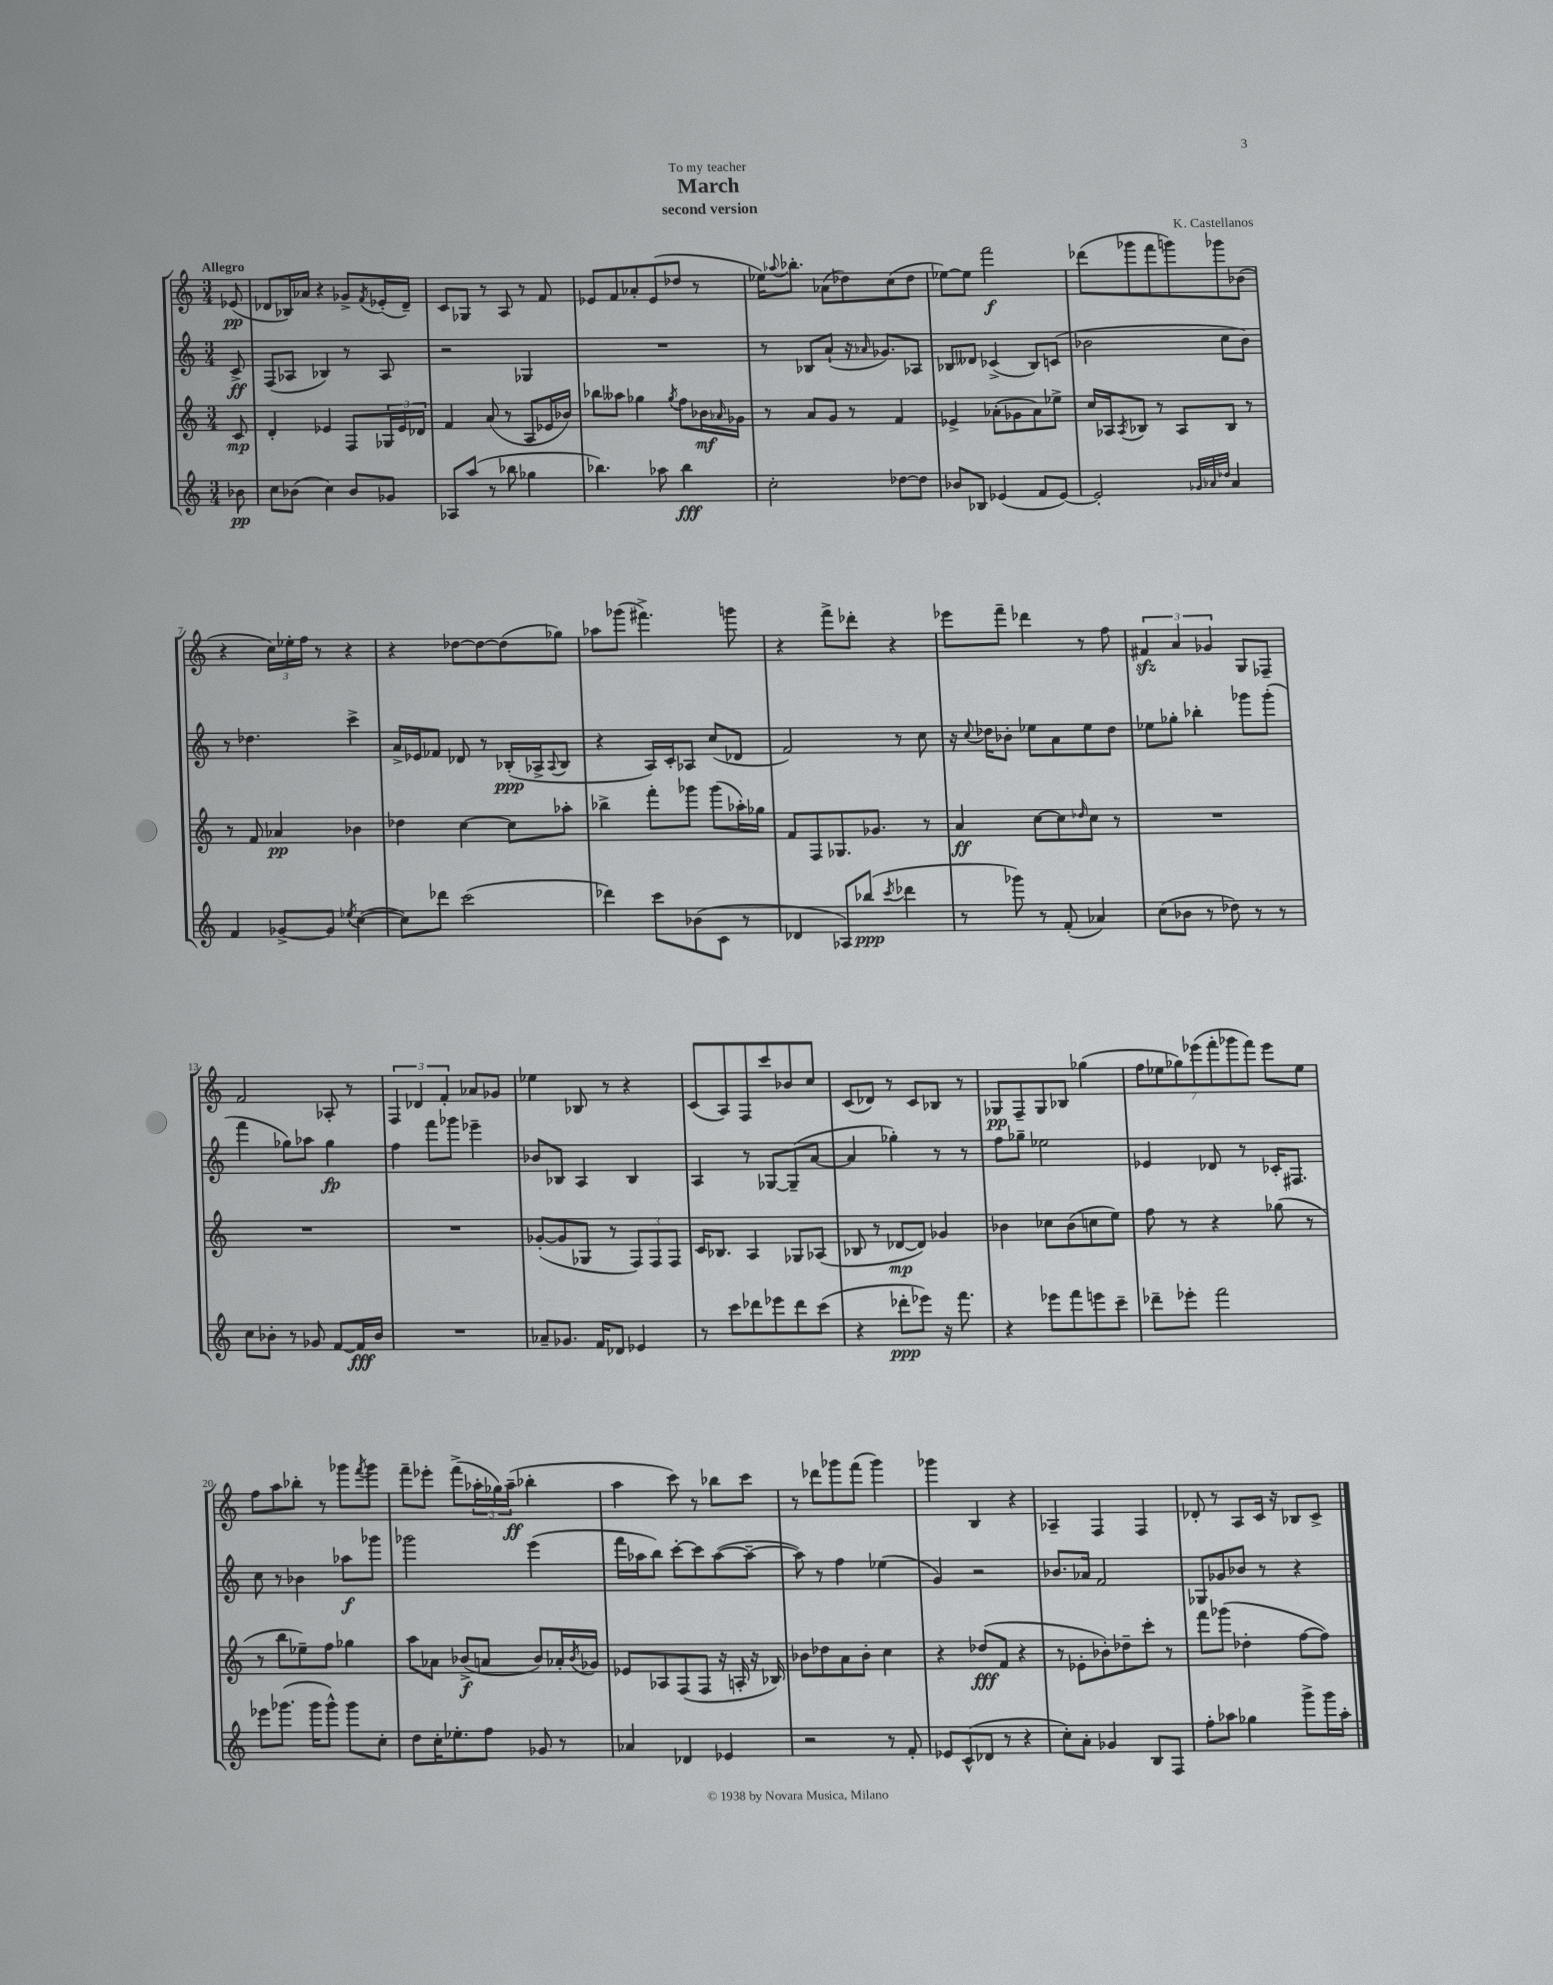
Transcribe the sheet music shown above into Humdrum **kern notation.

**kern	**kern	**kern	**kern
*staff4	*staff3	*staff2	*staff1
*clefG2	*clefG2	*clefG2	*clefG2
*k[]	*k[]	*k[]	*k[]
*M3/4	*M3/4	*M3/4	*M3/4
8b-\	8c/	8c^/	(8e-/
=	=	=	=
8cc\L	4d'/	(8F/L	8d-/L
(8b-\J	.	8A-/J	16B-/L)
.	.	.	16a-/JJ
4cc\)	4e-/	4B-/)	4r
8b-/L	8F/L	8r	8g-^/L
.	.	.	8qf/
8g-/J	24G-/L	8A-/	(16e-'/L
.	24e-/	.	.
.	.	.	16d-~/JJ)
.	24d-/JJ	.	.
=	=	=	=
8A-/L	4f/	2r	8c/L
(8aa/J	.	.	8G-/J
8r	(8a/	.	8r
8bb-\	8r	.	8A/
4gg-\	8A/L	4G-/	8r
.	16e-/L	.	8f/
.	16b-/JJ)	.	.
=	=	=	=
4.bb-\)	8bb-\L	2.r	8e-/L
.	8aa--\J	.	8f/
.	4gg-\	.	8a-'/
8aa-\	.	.	(8e-/
.	8qgg-/	.	.
4bb-\	8ff\L	.	8dd-/J
.	16b-\L	.	8r
.	16qqa-/	.	.
.	16g-\JJ	.	.
=	=	=	=
2cc'\	8r	8r	16ee-\LK)
.	.	.	8qqaa-/
.	.	.	8.bb-'\J
.	8a/L	8B-/L	.
.	8g/J	(8a`/J	(8a-\L
.	8r	16r	8dd-\)
.	.	16qqa-/	.
.	.	8.g-/L)	.
[8dd-\L	4f/	.	(8cc\
8dd-\]J	.	8A-/J	8dd-\J
=	=	=	=
8b-/L	4e-^/	8B-/L	[8ee-\L)
8B-/J	.	8d--/J	8ee-\]J
(4e-/	(8a-'\L	(4c-^/	2fff\
.	8g-\	.	.
8f/L	8a-\)	8B-/L)	.
[8e-/J)	8ee-^\J	(8c/J	.
=	=	=	=
2e-'/]	16cc/LL	2b-\	(8ddd-\L
.	16A-/J	.	.
.	8qA-/	.	.
.	8B-/J	.	8ggg-\
.	8r	.	8fff\
.	8A-/L	.	8ggg\)
32qqg-/LLL	.	.	.
32qqa-/	.	.	.
32qqdd-/JJJ	.	.	.
4a-/	8B-/J	8cc\L	8ggg-\
.	8r	8b-\J)	(8b-\J
=	=	=	=
4f/	8r	8r	4r
.	8f/	4.dd-\	.
[8g-^/L	4a-/	.	24cc\LL)
.	.	.	24ee-'\
.	.	.	24ff\JJ
8g-/]J	.	.	8r
8qee-/	.	.	.
([4cc\	4b-\	4ccc^\	4r
=	=	=	=
8cc\]L)	4dd-\	16a^/LL	4r
.	.	16e-/J	.
8ddd-\J	.	8f-/J	.
(2ccc\	[4cc\	8d-/	[8dd-\L
.	.	8r	8dd-\_
.	8cc\]L	(16B-'/LL	(8dd-\]
.	.	16A-^/J	.
.	.	8qqA-/	.
.	8aa-'\J	8B-/J	8gg-\J)
=	=	=	=
4ddd-\)	4bb-^\	4r	8aa-\L
.	.	.	(8ggg-\J
8ccc\L	8fff'\L	16A/LL)	4.fff#^\)
.	.	16c'/J	.
(8b-\	8ggg-\J	8A-/J	.
8c\J	(8ggg-\L	(8cc/L	.
8r	16aa-'\L)	8d-/J	8ggg\
.	16gg-\JJ	.	.
=	=	=	=
4d-/	8f/L	2f/)	4r
.	8F/	.	.
8A-/L)	8.G-/	.	8fff^\L
(8bb-/J	.	.	8ddd-'\J
.	8.g-/J	.	.
8qccc/	.	.	.
4ddd-\	.	8r	4r
.	8r	8cc\	.
=	=	=	=
8r	4a/	16r	8eee-\L
.	.	8qqcc/	.
.	.	16dd-\LK	.
8ggg-\)	.	8b-'\J	8fff~\J
8r	[8cc\L	8ee-\L	4ddd-\
(8f'/	8cc\]	8a\	.
.	16qqdd-/	.	.
4a-/)	8cc\J	8ee-\	8r
.	8r	8dd-\J	8ff\
=	=	=	=
(8cc\L	2.r	8ee-\L	6f#/
8b-\J	.	8gg-'\J	.
.	.	.	6a/
8r	.	4bb-'\	.
.	.	.	6g-/
8dd-\)	.	.	.
8r	.	8ggg-\L	8G/L
8r	.	(8ggg-'\J	8F-~/J
=	=	=	=
8cc\L	2.r	4fff\	2f/
8b-'\J	.	.	.
8r	.	8gg-\L)	.
8g-/	.	8aa-\J	.
[8f/L	.	4gg-\	8A-'/
16f/]L	.	.	8r
16b-/JJ	.	.	.
=	=	=	=
2.r	2.r	4ff\	6F/
.	.	.	6d-/
.	.	8fff\L	.
.	.	.	6f'/
.	.	8ggg-\J	.
.	.	4eee-~\	8a-/L
.	.	.	8g-/J
=	=	=	=
8a-~/L	([8g-'/L	8b-/L	4ee-\
8.g-/J	8g-/]	8B-/J	.
.	8G-/J	4A/	8B-/
16f/LK	.	.	.
8d-/J	8r	.	8r
4e-/	12F/L)	4B-/	4r
.	12F/	.	.
.	12F/J	.	.
=	=	=	=
8r	16c/LK	4A/	(8c/L
.	8.B-/J	.	.
8ccc\L	.	.	8A/)
8ddd-\	4A/	8r	8F/
8eee-\	.	[8G-/L	8ccc/
8ddd-\	8G-/L	(8G-~/]	8b-/
(8ccc\J	(8A-/J	[8a/J	8cc/J
=	=	=	=
4r	8B-/	4a/]	(8c/L
.	8r	.	8d-/J)
8ddd-'\L	[8d-/L	4gg-'\)	8r
8eee-\J)	8d-/]J)	.	8c/L
16r	4g-/	8r	8B-/J
8.fff\	.	.	.
.	.	8r	8r
=	=	=	=
4r	4b-\	8ff\L	8G-/L
.	.	8gg-~\J	8F~/
8eee-\L	8cc-\L	2ee-\	8G-/
8fff\	(8b-\	.	8B-/J
8eee\	8cc\	.	(4gg-\
8ccc~\J	8ee\J)	.	.
=	=	=	=
8ddd-~\L	8ff\	4e-/	14ff\L
.	.	.	14ee-\
8eee-'\J	8r	.	.
.	.	.	14gg-\)
.	.	.	(14eee-\
2fff\	4r	8d-/	.
.	.	.	14fff'\
.	.	.	14ggg-\
.	.	8r	.
.	.	.	14fff\J)
.	(8gg-\	16c-'/LK	8eee-\L
.	.	8.F#/J	.
.	8r	.	8ee-\J
=	=	=	=
8eee-\L	8r	8cc\	8ff\L
(8.ggg-\J	8bb\L	8r	8aa\
.	8ee-~\)	4b-\	8bb-'\J
16ggg-\LK	.	.	.
8ggg-^^\J)	8ff\J	.	8r
8ggg-\L	4gg-\	8aa-\L	8ggg-\L
.	.	.	8qfff/
8cc'\J	.	8ggg-\J	8ggg-\J
=	=	=	=
8dd\L	8aa\L	2ggg-\	8fff~\L
16cc'\K	8a-\J	.	8eee-'\J
8.ee-'\	.	.	.
.	(8b-^/L	.	(8fff^\L
8ff\J	8a/J	.	24aa-'\L
.	.	.	24gg-\)
.	.	.	(24aa-~\JJ
8g-/	8b-/L)	(4eee\	4bb-'\
8r	16a-'/L	.	.
.	8qb-/	.	.
.	16g-/JJ	.	.
=	=	=	=
4a-/	8e-/L	16fff\LL	4aa\
.	.	16aa-\J	.
.	8A-/	8bb\J)	.
4d-/	(8F/	[8ccc'\L	8ccc\)
.	8F/J	8ccc\]	8r
4e-/	16r	([8aa-\	8bb-\L
.	16A'/	.	.
.	16r	8aa-~\_J	8ccc\J
.	16B-/)	.	.
=	=	=	=
2r	8b-\L	8aa-\])	8r
.	8dd-\	8r	8ddd-\L
.	8a\	4ff\	8ggg-\
.	8b-'\J	.	(8fff\J
8r	4cc\	(4ee-\	4ggg-\)
8f'/	.	.	.
=	=	=	=
8e-/L	4r	4g/)	4ggg-\
(8c^^/	.	.	.
8d-/J	(8dd-/L	2r	4B/
8r	8f/J	.	.
4r	4r	.	4r
=	=	=	=
8cc'\L)	8r	8.b-/L	4A-~/
8a'\J	8e-'\L	.	.
.	.	16a-/Jk	.
4g-/	8b-'\)	2f/	4F/
.	8dd-~\	.	.
8B/L	8ccc'\J	.	4F/
8F/J	8r	.	.
=	=	=	=
8ff'\L	8fff\L	8G-/L	8d-'/
8aa-\J	(8ggg-\J	8g-/	8r
4gg-\	4dd-'\	8b-/J	8A/L
.	.	8r	16c/Jk
.	.	.	16r
8ggg^\L	[8ff\L	4r	8B-/L
16ggg\L	8ff\]J)	.	8c^/J
16aa-'\JJ	.	.	.
==	==	==	==
*-	*-	*-	*-
